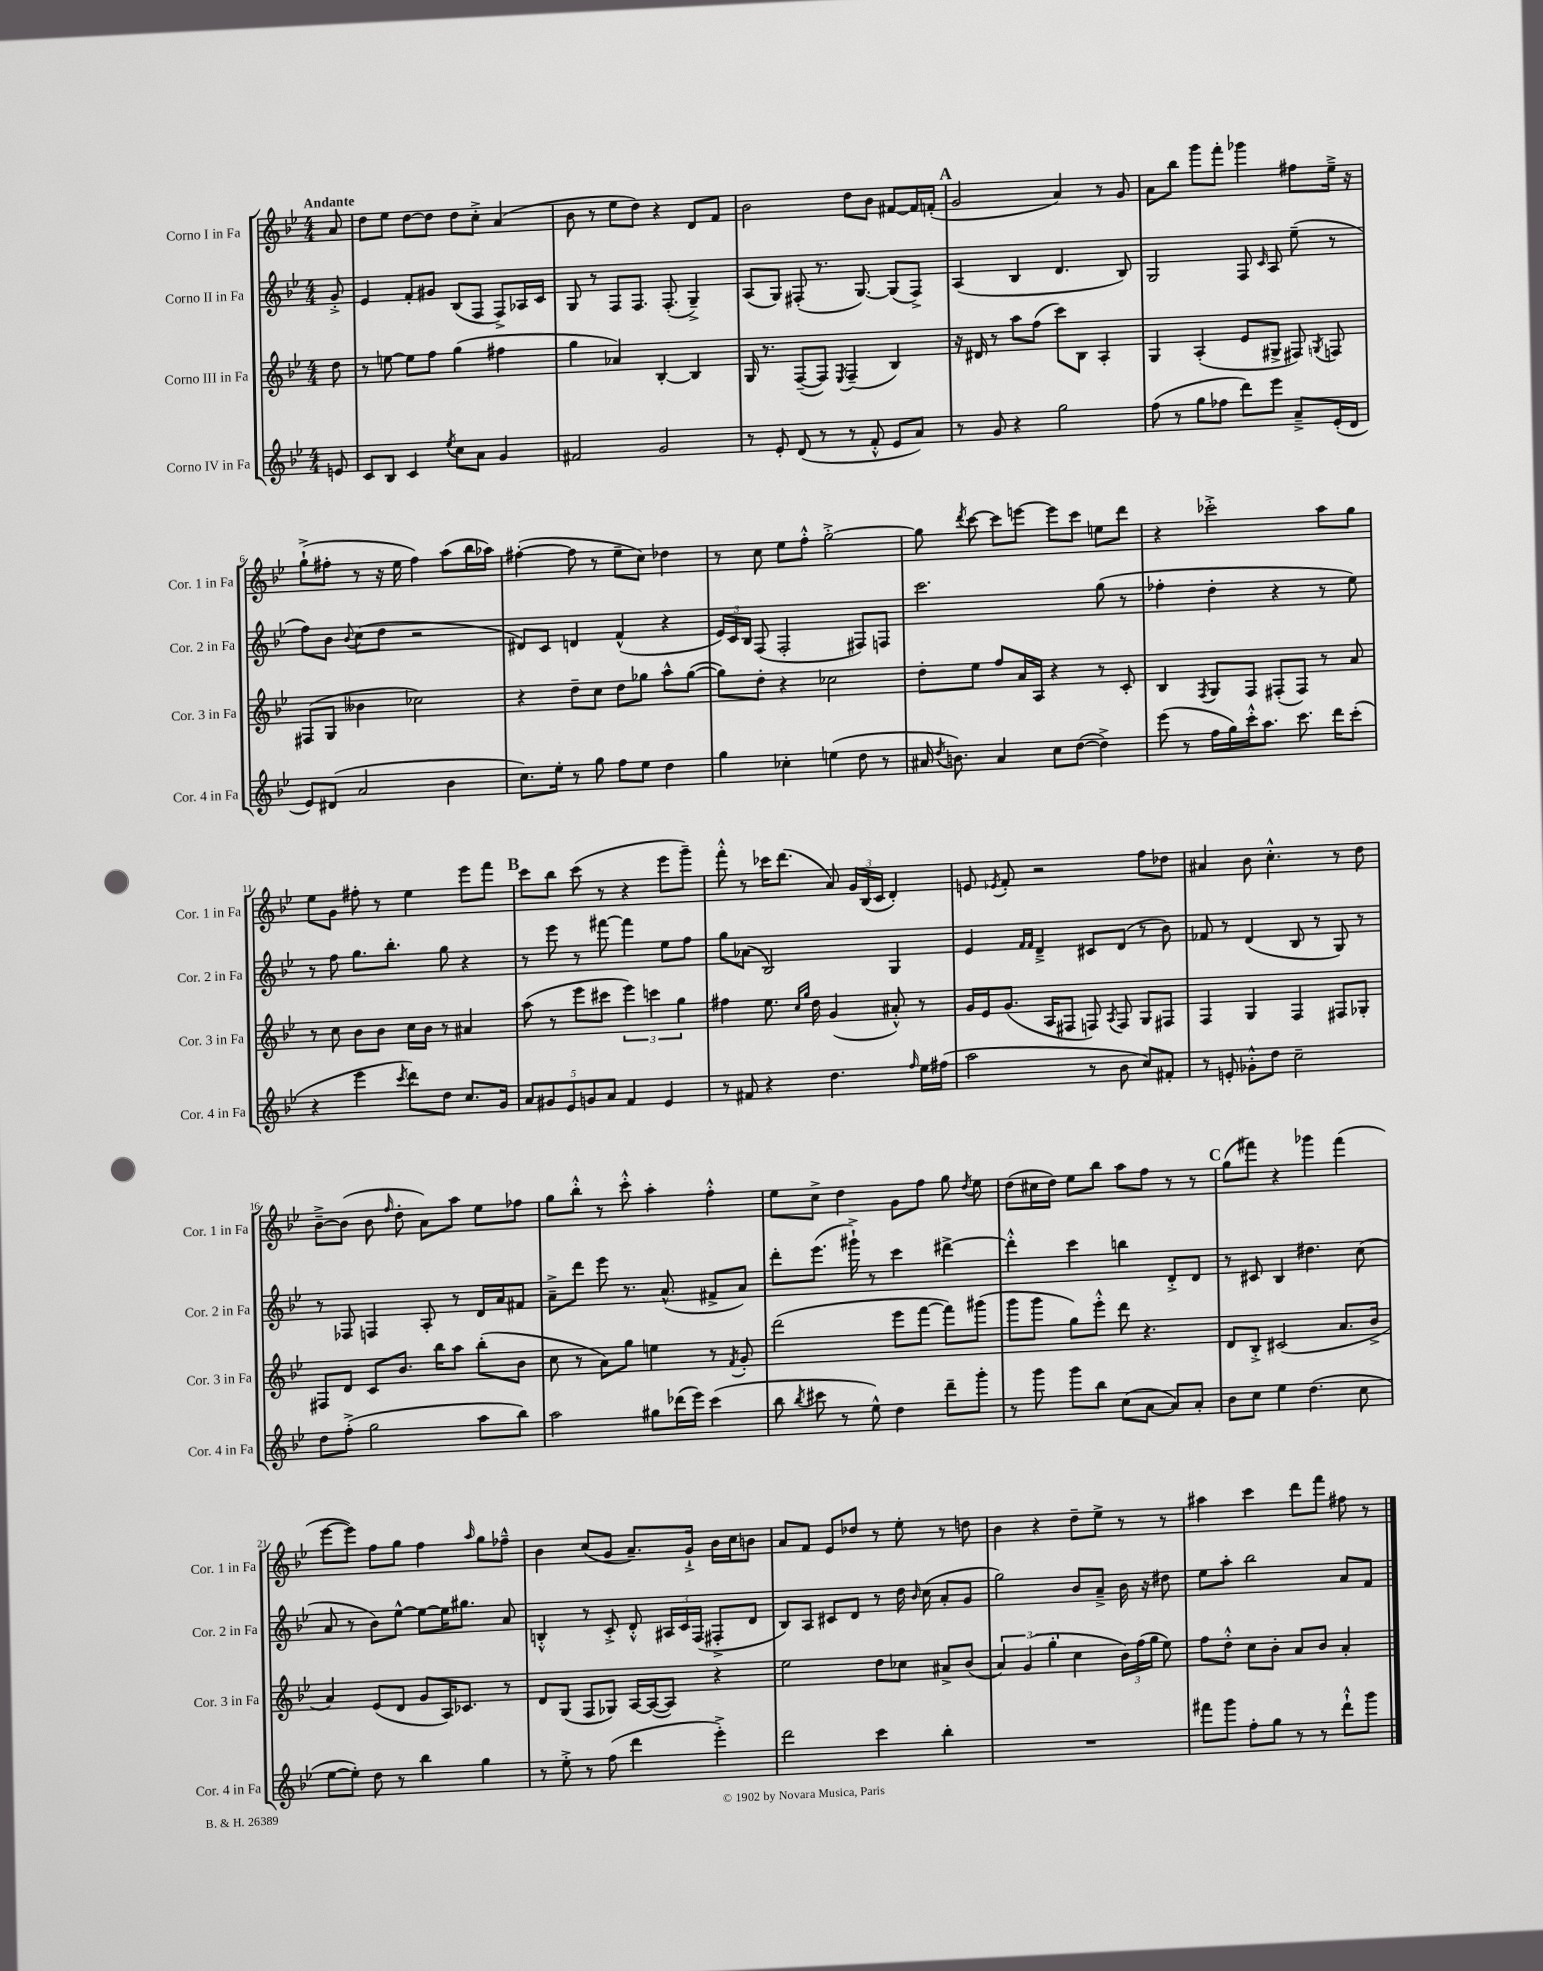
<<
\new StaffGroup <<
\new Staff = "s0" \with { instrumentName = "Corno I in Fa" shortInstrumentName = "Cor. 1 in Fa" } {
    \clef treble \key bes \major \numericTimeSignature \time 4/4 \partial 8 \tempo "Andante"
    \autoBeamOff a'8 |
    d''8[ ees''8] d''8[~ d''8] d''8[ c''8]-.-> a'4( |
    bes'8 r8 ees''8[ d''8]) r4 d'8[ f'8] |
    bes'2 d''8[ bes'8] fis'8[~ fis'16 f'16]-.( |
    \mark \markup { \bold "A" } g'2 a'4) r8 g'8 |
    a'8[ bes''8] g'''8[ f'''8]-. ges'''4 fis''8[ ees''16]---> r16 |
    g''8[-!->( fis''8]-. r8 r16 ees''16 fis''4) a''8[( bes''16 aes''16]) |
    fis''4~-.( fis''8 r8 ees''8[-- c''8]) des''4 |
    r8 c''8 ees''8[ f''8]-.-^ g''2~-.-> |
    g''8 \acciaccatura { d'''8 } c'''8~ c'''8[ e'''8]~ e'''8[ c'''8] e''8[ d'''8] |
    r4 ces'''2-.-> a''8[ g''8] |
    ees''8[ g'8] fis''8-. r8 ees''4 ees'''8[ f'''8] |
    \mark \markup { \bold "B" } c'''8[ bes''8] c'''8( r8 r4 ees'''8[ g'''8]--) |
    f'''8-.-^ r8 ces'''16[ d'''8.]( a'8) \tuplet 3/2 { g'16[ bes16( c'16] } d'4-.) |
    e'8 \acciaccatura { ees'8 } f'8-. r2 f''8[ des''8] |
    ais'4 bes'8 c''4.-.-^ r8 d''8 |
    bes'8[~---> bes'8]( bes'8 \grace { f''16 } d''8-. a'8[) a''8] ees''8[ fes''8] |
    g''8[ bes''8]-.-^ r8 c'''8-.-^ a''4-. f''4-.-^ |
    ees''8[ c''8]-> d''4 g'8[ f''8] g''8 \acciaccatura { d''8 } ees''8 |
    d''8[( cis''16 d''16]) ees''8[ bes''8] a''8[ f''8] r8 r8 |
    \mark \markup { \bold "C" } g''8[( fis'''8]) r4 ges'''4 fis'''4( |
    ees'''8[~ ees'''8]) f''8[ g''8] f''4 \grace { a''16 } g''8[ fes''8]---^ |
    bes'4 c''8[( g'8] a'8.[--) g'16]-!-> bes'16[ c''16 b'8] |
    a'8[ f'8] ees'8[ des''8] r8 ees''8-. r8 d''8 |
    bes'4 r4 d''8[-- ees''8]-> r8 r8 |
    ais''4 c'''4 d'''8[ f'''8] fis''8 r8 \bar "|." |
}
\new Staff = "s1" \with { instrumentName = "Corno II in Fa" shortInstrumentName = "Cor. 2 in Fa" } {
    \clef treble \key bes \major \numericTimeSignature \time 4/4 \partial 8
    \autoBeamOff g'8-.-> |
    ees'4 f'8[-. gis'8] bes8[( f8] f8[->) aes16 c'16] |
    g8 r8 f8[ f8.] f8.-.( g4--->) |
    a8[( g8]) fis8-.( r8. g8.~) g8[( fis8]->) |
    \mark \markup { \bold "A" } a4( bes4 d'4. bes8) |
    g2 f8 \grace { c'16 } a8 ees''8--( r8 |
    f''8[) bes'8] \appoggiatura { bes'8 } c''8[( d''8] r2 |
    dis'8[) c'8] d'4 f'4-^( r4 |
    \tuplet 3/2 { ees'16[) c'16 bes16] } f8( f2-. fis8[) f8] |
    c'''2. g''8( r8 |
    fes''4-. d''4-. r4 r8 ees''8) |
    r8 f''8 g''8.[ bes''8.]-. g''8 r4 |
    \mark \markup { \bold "B" } r8 ees'''8 r8 fis'''8~ fis'''4 ees''8[ f''8] |
    g''8[ aes'8]( bes2) g4 |
    ees'4 \grace { f'16[ f'16] } d'4---> cis'8[ d'8]( r8 bes'8) |
    fes'8 r8 d'4( bes8 r8 g8) r8 |
    r8 fes8 f4 a8-. r8 d'16[ a'16 fis'8] |
    a'8[---> d'''8] ees'''8 r8. a'8.-^( fis'8[-> a'8]) |
    d'''8[-. ees'''8.]( gis'''16-!->) r8 c'''4 dis'''4~-> |
    dis'''4-.-^ c'''4 b''4 d'8[-.-> d'8] |
    \mark \markup { \bold "C" } r8 cis'8 bes4 dis''4. c''8( |
    a'8 r8 bes'8[) ees''8]~-^ ees''8[~ ees''16 gis''8.] a'8 |
    b4-.-^ r8 c'8-.-> d'8-.-^ \tuplet 3/2 { ais16[ c'16 f16]( } fis8[-.-> d'8] |
    bes8[) a8] cis'8[ d'8] r8 d''16 \grace { bes'16 } c''16( a'8[-. g'8] |
    g''2) bes'8[ a'8]---> bes'16 r16 dis''8 |
    ees''8[ a''8]-. bes''2 a'8[ f'8] \bar "|." |
}
\new Staff = "s2" \with { instrumentName = "Corno III in Fa" shortInstrumentName = "Cor. 3 in Fa" } {
    \clef treble \key bes \major \numericTimeSignature \time 4/4 \partial 8
    \autoBeamOff d''8 |
    r8 e''8~ e''8[ f''8] g''4( fis''4 |
    g''4 aes'4) bes4~-. bes4 |
    g16 r8. f8[~--( f8]) \acciaccatura { ees8 } f4--( bes4) |
    \mark \markup { \bold "A" } r16 dis'16 r8 a''8[ f''8]( c'''8[) bes8] a4-. |
    g4 a4-.( ees'8[ gis8]-> fis8) \acciaccatura { g8 } f8 |
    fis8[( g8] beses'4 ces''2) |
    r4 d''8[-- c''8] d''8[ ges''8] a''8[-^ ges''8]~( |
    ges''8[) d''8]-. r4 ces''2 |
    d''8[-. ees''8] f''8[ a'16 a16] r4 r8 c'8-. |
    bes4 \acciaccatura { f8 } g8[ f8] fis8[-.( fis8]) r8 a'8 |
    r8 c''8 bes'8[ bes'8] c''16[ bes'16] r8 ais'4 |
    \mark \markup { \bold "B" } a''8( r8 ees'''8[ cis'''8] \tuplet 3/2 { ees'''4) c'''4 g''4 } |
    fis''4 ees''8. \grace { c''16[ g''16] } d''16 g'4( ais'8-.-^) r8 |
    g'16[ ees'16 g'8.]( a16[ fis8] f8) \acciaccatura { a8 } f8 g8[ fis8] |
    f4 g4 f4 fis8[ ges8]-. |
    fis8[ d'8] c'8[ bes'8.] bes''16[ a''8] bes''8[-.( bes'8] |
    c''8 r8 a'8[) g''8] e''4 r8 \acciaccatura { f'8 } g'8-. |
    d'''2( ees'''8[ f'''8]~ f'''8[) gis'''8]( |
    g'''8[ g'''8] g''8[) ees'''8]-.-^ d'''8 r4. |
    \mark \markup { \bold "C" } d'8[ bes8]-.-> cis'2( a'8.[ bes'16]-> |
    a'4) ees'8[( d'8] g'8[ a16) ces'8.] r8 |
    d'8[ g8]( f8[ ges8]) a16[~ a16~( a8]) r4 |
    ees''2 d''8[ ces''8] ais'8[-> bes'8]( |
    \tuplet 3/2 { a'4) g'4( g''4-. } c''4 \tuplet 3/2 { bes'16[) f''16( g''16] } ees''8) |
    f''8[ d''8]-.-^ c''8[ bes'8]-. a'8[ bes'8] a'4-. \bar "|." |
}
\new Staff = "s3" \with { instrumentName = "Corno IV in Fa" shortInstrumentName = "Cor. 4 in Fa" } {
    \clef treble \key bes \major \numericTimeSignature \time 4/4 \partial 8
    \autoBeamOff e'8 |
    c'8[ bes8] c'4 \acciaccatura { ees''8 } c''8[ a'8] g'4 |
    fis'2 g'2 |
    r8 ees'8-. d'8( r8 r8 f'8-.-^ ees'8[ a'8]) |
    \mark \markup { \bold "A" } r8 g'8 r4 g''2 |
    f''8( r8 g''8[ fes''8] d'''8[) ees'''8] a'8[---> ees'16-.( d'16] |
    ees'8[) dis'8]( a'2 bes'4 |
    c''8.[) ees''16]-. r8 g''8 f''8[ ees''8] d''4 |
    g''4 ces''4-. e''4( d''8 r8 |
    ais'16 \acciaccatura { d''8 } b'8.) ais'4 c''8[ d''8]~( d''4->) |
    ees'''8( r8 f''16[ g''16) c'''16-.-^ a''8.] c'''8. d'''16[ c'''8]-.( |
    r4 ees'''4 \acciaccatura { c'''8 } d'''8[) d''8] c''8.[ g'16] |
    \mark \markup { \bold "B" } \tuplet 5/4 { a'8[ gis'8 ees'8 g'8 a'8] } f'4 ees'4 |
    r8 fis'8 r4 d''4. \grace { f''16 } ees''16[ fis''16]( |
    a''2 r8 bes'8 c''8[) fis'8]-. |
    r8 e'8-. ges'8[-.-^ d''8] c''2-- |
    d''8[ f''8]-.->( g''2 a''8[ bes''8]) |
    a''2 gis''8[ des'''16( ees'''16]) c'''4( |
    bes''8 \acciaccatura { bes''8 } cis'''8 r8 ees''8-^) d''4 d'''8[-- g'''8]-. |
    r8 g'''8 g'''8[ bes''8] c''8[( a'8]~ a'8[) a'8]-. |
    \mark \markup { \bold "C" } bes'8[ c''8] ees''4 d''4.( c''8 |
    ees''8[~ ees''8]-.) d''8 r8 bes''4 g''4 |
    r8 ees''8-.-> r8 f''8( d'''4 ees'''4-.->) |
    d'''2 c'''4 bes''4-. |
    R1 |
    fis'''8[ g'''8] f''8[-. g''8] r8 r8 d'''8[-!-^ g'''8] \bar "|." |
}
>>
>>
